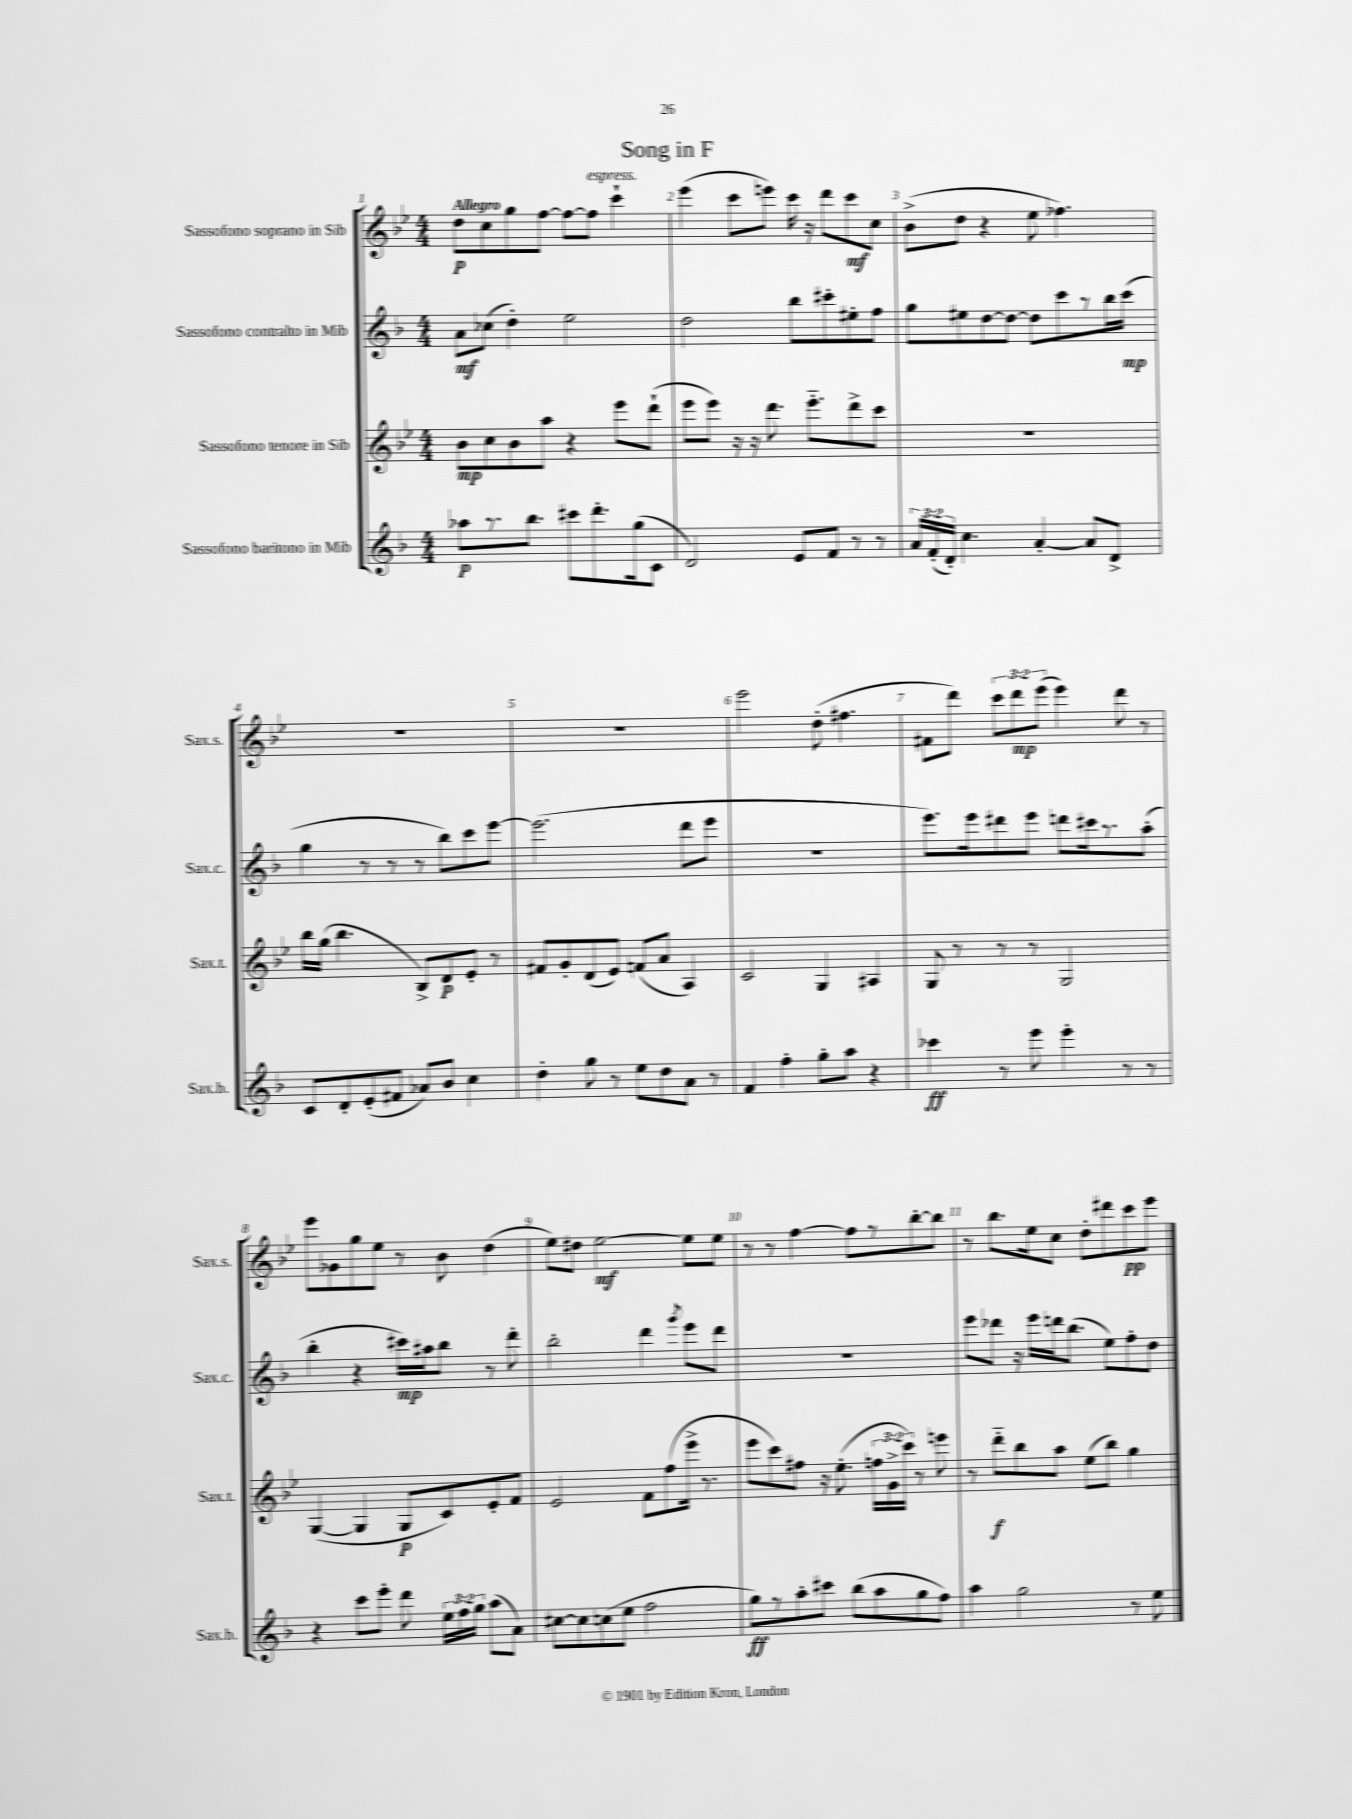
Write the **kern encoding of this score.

**kern	**kern	**kern	**kern
*staff4	*staff3	*staff2	*staff1
*clefG2	*clefG2	*clefG2	*clefG2
*k[b-]	*k[b-e-]	*k[b-]	*k[b-e-]
*M4/4	*M4/4	*M4/4	*M4/4
8aa-	8b-	8a	8dd
8.r	8cc	(8cc-	8cc
.	8b-	4dd')	8gg
8.bb-	.	.	.
.	8aa	.	[8ff
8ccc#	4r	2ee	8ff_
8.ddd'	.	.	8ff]
.	8eee-	.	4ccc`
(16gg	.	.	.
8c	(8ddd`	.	.
=	=	=	=
2d)	8eee-	2dd	(4eee-
.	8eee-)	.	.
.	16r	.	8ccc
.	16r	.	.
.	8.ddd	.	8eee)
8e	.	8bb-	16ccc
.	8.eee-'~	.	16r
8f	.	8ccc#'	8ddd
8r	8ddd^	8ee#'	8ccc
8r	8ccc	8ff	8cc
=	=	=	=
24a	1r	8gg	(8b-^
(24f'	.	.	.
24d')	.	.	.
4.cc	.	8ee#	8dd
.	.	[8dd	4r
.	.	8dd_	.
[4a'	.	8dd]	8ee-
.	.	8ccc	4.ff-)
8a]	.	8r	.
8d^	.	16bb-	.
.	.	(16ccc	.
=	=	=	=
8c	16bb-	4gg	1r
.	(16gg	.	.
8d'	4.bb-	.	.
(8e'	.	8r	.
8f#	.	8r	.
8a-)	8B-^)	8r	.
8b-	8d	8bb-)	.
4cc	8e-'	8ccc	.
.	8r	[8eee	.
=	=	=	=
4dd'	8f#	(2.eee]	1r
.	8g'	.	.
8gg	(8d	.	.
8r	8e-)	.	.
8ee	(8f	.	.
8dd	8a	.	.
8a	4A)	8ddd	.
8r	.	8eee	.
=	=	=	=
4f	2c	1r	2eee-
4ff'	.	.	.
8gg'	4G	.	(8dd'
8aa	.	.	4.ff#
4r	4A#	.	.
=	=	=	=
4ccc-	8G	8.eee)	8f#
.	8r	.	8ddd)
.	.	16eee	.
8r	8r	8ddd#	12ccc
.	.	.	12ddd
8eee	8r	8eee	.
.	.	.	(12eee-
4eee'	2G	8ddd	4eee-)
.	.	16ccc#	.
.	.	8.r	.
8r	.	.	8ddd
8r	.	(8aa'	8r
=	=	=	=
4r	([4G	4bb-'	8eee-
.	.	.	8g-
8ccc	4G]	4r	8gg
8eee'	.	.	8ee-
8ddd	8G	16ccc#)	8r
.	.	16aa#	.
24ee	8c)	8bb-	8b-
24ff	.	.	.
24gg	.	.	.
(8aa	8e-'	8r	(4dd
8a)	8f	8ddd'	.
=	=	=	=
[8cc#	2e-	2bb-'	8ee-)
8cc#]	.	.	8dd#
(8cc	.	.	[2ee-
8ee	.	.	.
2ff	8f	4ddd	.
.	(8ff	.	.
.	.	8qggg	.
.	16eee-^	8eee	8ee-]
.	8.r	.	.
.	.	8ddd	8ee-
=	=	=	=
8gg)	8eee-	1r	8r
8r	8ccc)	.	8r
8aa'	8ff#	.	[4ff
8ccc#	16r	.	.
.	(8.ee-'	.	.
(8bb-	.	.	8ff]
8aa	24ff	.	8r
.	24g^	.	.
.	24ccc)	.	.
8gg	8r	.	[8bb-'
8ff)	8eee	.	8bb-]
=	=	=	=
4aa	8r	8eee	8r
.	8ddd'~	8ddd-	8.bb-
2gg	8bb-	16r	.
.	.	16eee	16ee-
.	8aa	16ddd	8cc
.	.	(8.bb-	.
.	(8ee-	.	8dd'
.	8bb-)	8ee)	8ddd#
8r	4gg	8ff'	8ccc
8ee	.	8dd	8eee-
==	==	==	==
*-	*-	*-	*-
